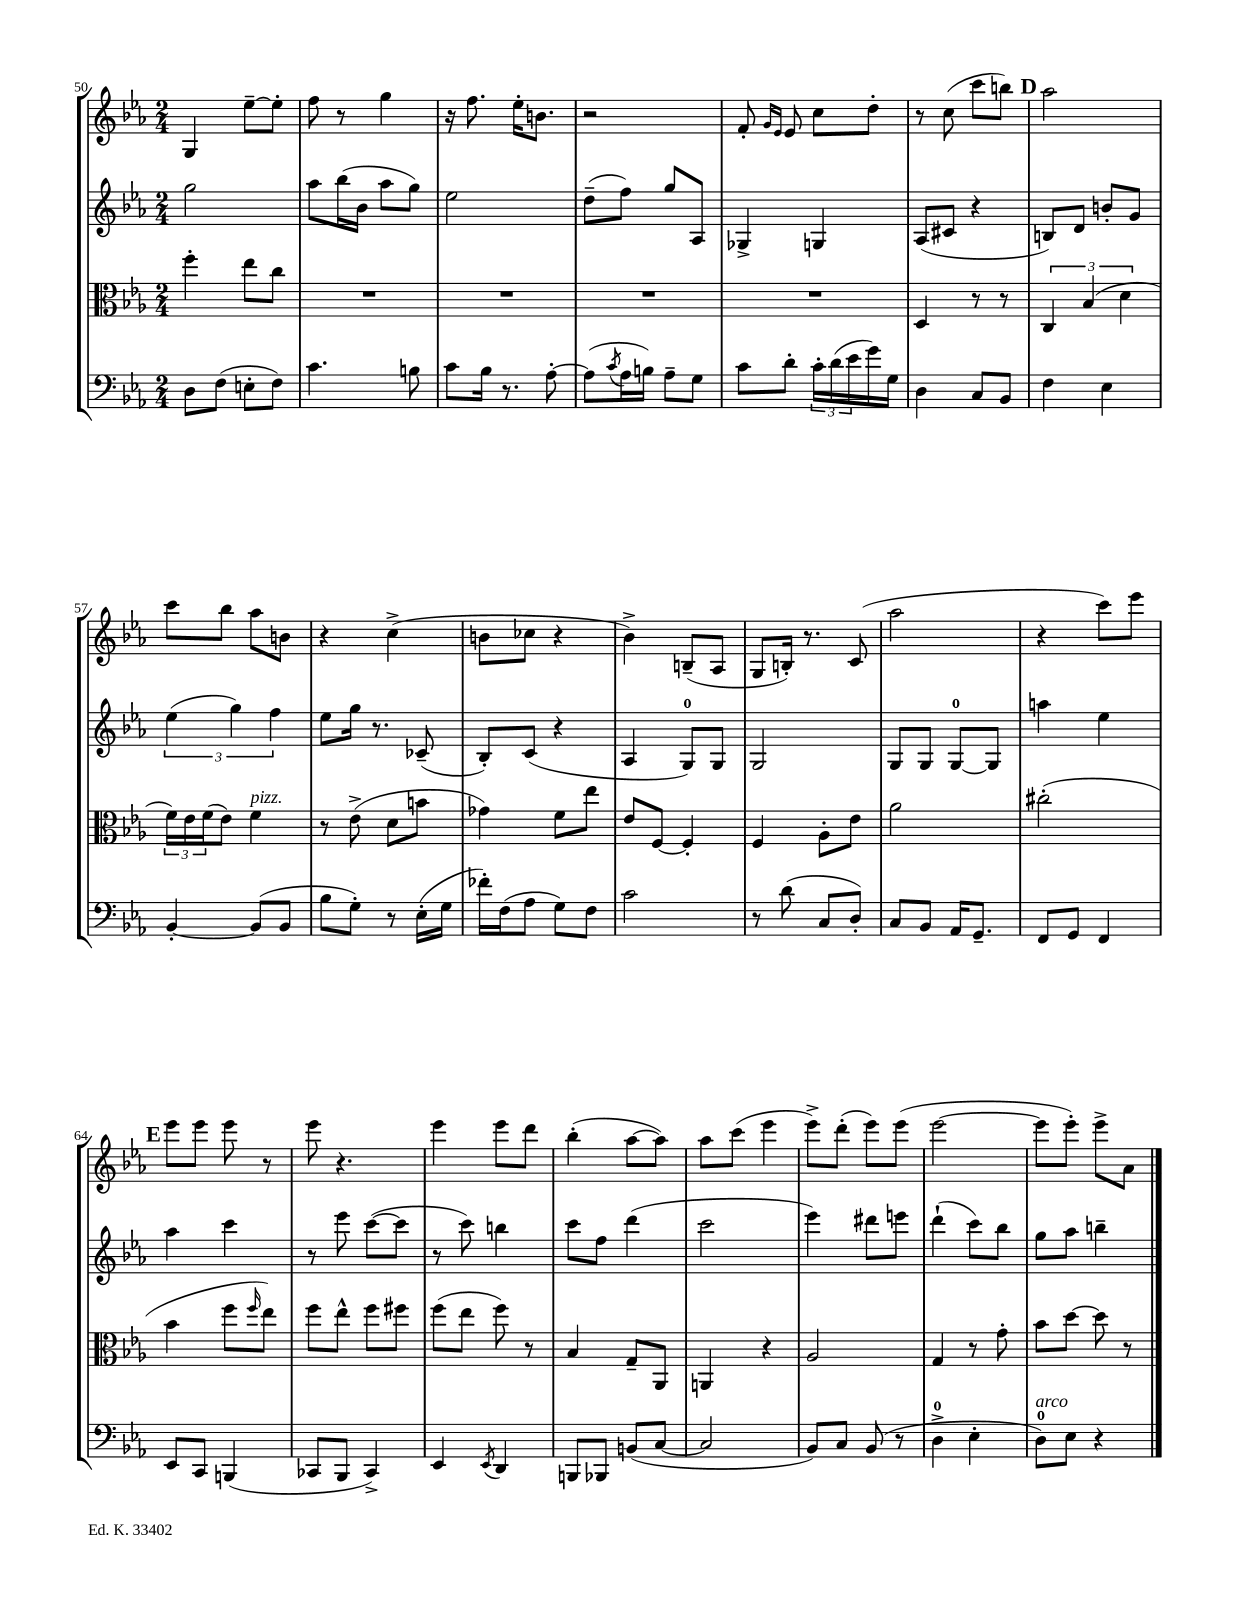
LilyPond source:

<<
\new StaffGroup <<
\new Staff = "s0" {
    \clef treble \key ees \major \numericTimeSignature \time 2/4
    g4 ees''8~-- ees''8-. |
    f''8 r8 g''4 |
    r16 f''8. ees''16-. b'8. |
    r2 |
    f'8-. \grace { g'16 ees'16 } ees'8 c''8 d''8-. |
    r8 c''8( c'''8 b''8) |
    \mark \markup { \bold "D" } aes''2 |
    c'''8 bes''8 aes''8 b'8 |
    r4 c''4->( |
    b'8 ces''8 r4 |
    bes'4->) b8--( aes8 |
    g8 b16-.) r8. c'8( |
    aes''2 |
    r4 c'''8) ees'''8 |
    \mark \markup { \bold "E" } ees'''8 ees'''8 ees'''8 r8 |
    ees'''8 r4. |
    ees'''4 ees'''8 d'''8 |
    bes''4-.( aes''8~ aes''8) |
    aes''8 c'''8( ees'''4 |
    ees'''8->) d'''8-.( ees'''8) ees'''8( |
    ees'''2~ |
    ees'''8 ees'''8-.) ees'''8-> aes'8 \bar "|." |
}
\new Staff = "s1" {
    \clef treble \key ees \major \numericTimeSignature \time 2/4
    g''2 |
    aes''8 bes''16( bes'16 aes''8 g''8) |
    ees''2 |
    d''8--( f''8) g''8 aes8 |
    ges4-> g4 |
    aes8( cis'8 r4 |
    \mark \markup { \bold "D" } b8) d'8 b'8-. g'8 |
    \tuplet 3/2 { ees''4( g''4) f''4 } |
    ees''8 g''16 r8. ces'8--( |
    bes8-.) c'8( r4 |
    aes4 g8-0) g8 |
    g2 |
    g8 g8 g8-0~ g8 |
    a''4 ees''4 |
    \mark \markup { \bold "E" } aes''4 c'''4 |
    r8 ees'''8 c'''8~( c'''8 |
    r8 c'''8) b''4 |
    c'''8 f''8 d'''4( |
    c'''2 |
    ees'''4) dis'''8 e'''8 |
    d'''4-!( c'''8) bes''8 |
    g''8 aes''8 b''4-- \bar "|." |
}
\new Staff = "s2" {
    \clef alto \key ees \major \numericTimeSignature \time 2/4
    f''4-. ees''8 c''8 |
    R2 |
    R2 |
    R2 |
    R2 |
    d4 r8 r8 |
    \mark \markup { \bold "D" } \tuplet 3/2 { c4 bes4( d'4 } |
    \tuplet 3/2 { f'16) ees'16 f'16( } ees'8) f'4^\markup { \italic "pizz." } |
    r8 ees'8->( d'8 b'8 |
    ges'4) f'8 ees''8 |
    ees'8 f8~ f4-. |
    f4 aes8-. ees'8 |
    aes'2 |
    cis''2-.( |
    \mark \markup { \bold "E" } bes'4 f''8 \grace { f''16 } ees''8) |
    f''8 ees''8-^ f''8 fis''8 |
    f''8( ees''8 f''8) r8 |
    bes4 g8-- aes,8 |
    a,4 r4 |
    aes2 |
    g4 r8 g'8-. |
    bes'8 d''8~ d''8 r8 \bar "|." |
}
\new Staff = "s3" {
    \clef bass \key ees \major \numericTimeSignature \time 2/4
    d8 f8( e8-. f8) |
    c'4. b8 |
    c'8 bes16 r8. aes8~-. |
    aes8( \acciaccatura { c'8 } aes16 b16) aes8-- g8 |
    c'8 d'8-. \tuplet 3/2 { c'16-. d'16( ees'16 } g'16) g16 |
    d4 c8 bes,8 |
    \mark \markup { \bold "D" } f4 ees4 |
    bes,4~-. bes,8( bes,8 |
    bes8 g8-.) r8 ees16-.( g16 |
    fes'16-.) f16( aes8 g8) f8 |
    c'2 |
    r8 d'8( c8 d8-.) |
    c8 bes,8 aes,16 g,8.-- |
    f,8 g,8 f,4 |
    \mark \markup { \bold "E" } ees,8 c,8 b,,4( |
    ces,8 bes,,8 ces,4->) |
    ees,4 \acciaccatura { ees,8 } d,4 |
    b,,8 bes,,8 b,8( c8~ |
    c2 |
    bes,8) c8 bes,8( r8 |
    d4-0-> ees4-. |
    d8-0^\markup { \italic "arco" }) ees8 r4 \bar "|." |
}
>>
>>
\layout { \context { \Score currentBarNumber = #50 } }
